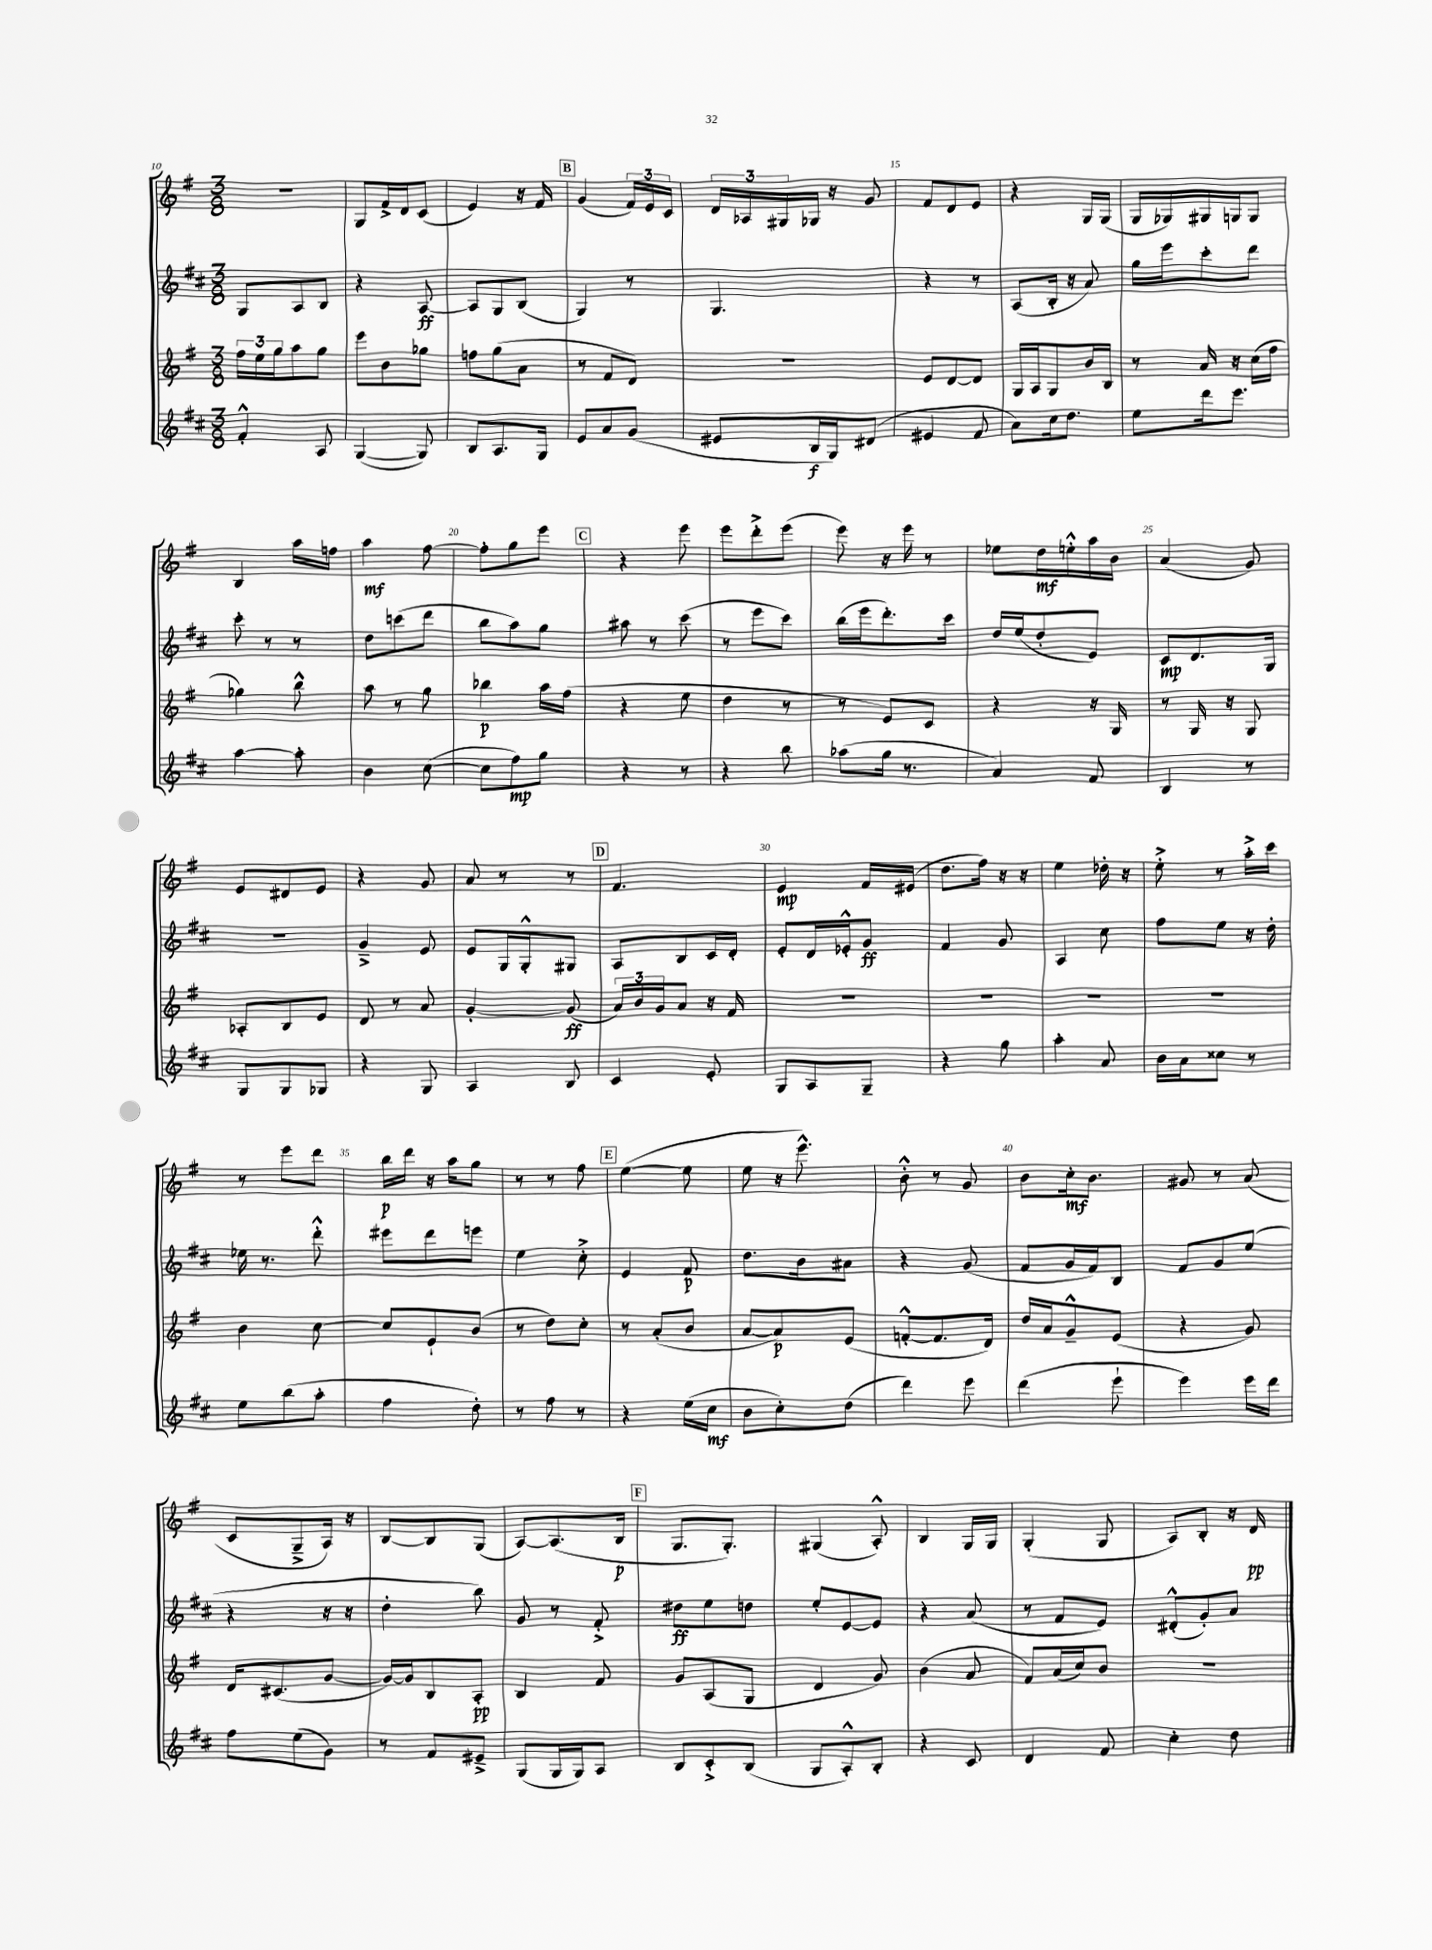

**kern	**dynam	**kern	**dynam	**kern	**dynam	**kern	**dynam
*part4	*part4	*part3	*part3	*part2	*part2	*part1	*part1
*staff4	*staff4	*staff3	*staff3	*staff2	*staff2	*staff1	*staff1
*clefG2	*	*clefG2	*	*clefG2	*	*clefG2	*
*k[f#c#]	*	*k[f#]	*	*k[f#c#]	*	*k[f#]	*
*M3/8	*	*M3/8	*	*M3/8	*	*M3/8	*
=10	=10	=10	=10	=10	=10	=10	=10
4f#'^^/	.	24ff#\LL	.	8G/L	.	4.r	.
.	.	24ee\	.	.	.	.	.
.	.	24gg\J	.	.	.	.	.
.	.	8aa\	.	8A/	.	.	.
8A/	.	8gg\J	.	8B/J	.	.	.
=11	=11	=11	=11	=11	=11	=11	=11
([4G/	.	8eee\L	.	4r	.	8G/L	.
.	.	8b\	.	.	.	16f#^/L	.
.	.	.	.	.	.	16d/J	.
8G/])	.	8gg-X\J	.	[8A/	ff	(8c/J	.
=12	=12	=12	=12	=12	=12	=12	=12
8B/L	.	8ffn\L	.	8A/L]	.	4e/)	.
8.A/	.	(8gg\	.	8G/	.	.	.
.	.	8a\J	.	(8B/J	.	16r	.
16G/Jk	.	.	.	.	.	16f#/	.
!!LO:REH:place=s1:t=B
=13	=13	=13	=13	=13	=13	=13	=13
8e/L	.	8r	.	4G/)	.	(4g/	.
8a/	.	8f#/L	.	.	.	.	.
(8g/J	.	8d/J)	.	8r	.	24f#/LL)	.
.	.	.	.	.	.	24e/	.
.	.	.	.	.	.	24c/JJ	.
=14	=14	=14	=14	=14	=14	=14	=14
8e#X/L	.	4.r	.	4.G/	.	24d/LL	.
.	.	.	.	.	.	24A-X/	.
.	.	.	.	.	.	24G#X/	.
16B/L	f	.	.	.	.	16G-X/JJ	.
16G/J)	.	.	.	.	.	16r	.
(8d#X/J	.	.	.	.	.	8g/	.
=15	=15	=15	=15	=15	=15	=15	=15
4e#X/	.	8e/L	.	4r	.	8f#/L	.
.	.	[8d/	.	.	.	8d/	.
8f#/	.	8d/J]	.	8r	.	8e/J	.
=16	=16	=16	=16	=16	=16	=16	=16
8a\L)	.	16G/LL	.	(8A/L	.	4r	.
.	.	16A/J	.	.	.	.	.
16cc#\k	.	8G/	.	16B'/Jk	.	.	.
8.dd\J	.	.	.	16r	.	.	.
.	.	16b/L	.	8a/)	.	16G/LL	.
.	.	16B/JJ	.	.	.	(16G/JJ	.
=17	=17	=17	=17	=17	=17	=17	=17
8ee\L	.	8r	.	16gg\LL	.	16G/LL	.
.	.	.	.	16eee\J	.	16G-X/)	.
16ddd\k	.	16a/	.	8ccc#'\	.	16G#X/	.
8.eee\J	.	16r	.	.	.	16Gn/J	.
.	.	(16cc\LL	.	8ddd\J	.	8G/J	.
.	.	16ff#\JJ	.	.	.	.	.
!!LO:LB:g=z
=18	=18	=18	=18	=18	=18	=18	=18
[4aa\	.	4gg-X\)	.	8ccc#'\	.	4B/	.
.	.	.	.	8r	.	.	.
8aa'\]	.	8bb^^\	.	8r	.	16aa\LL	.
.	.	.	.	.	.	16ffn\JJ	.
=19	=19	=19	=19	=19	=19	=19	=19
4b\	.	8aa\	.	8dd\L	.	4aa\	mf
.	.	8r	.	(8cccn\	.	.	.
([8cc#\	.	8gg\	.	8ddd\J	.	[8ff#\	.
=20	=20	=20	=20	=20	=20	=20	=20
8cc#\L]	.	4bb-X\	p	8bb\L	.	8ff#'\L]	.
8ff#\)	mp	.	.	8aa\)	.	8gg\	.
8gg\J	.	16aa\LL	.	8gg\J	.	8eee\J	.
.	.	(16ff#\JJ	.	.	.	.	.
!!LO:REH:place=s1:t=C
=21	=21	=21	=21	=21	=21	=21	=21
4r	.	4r	.	8aa#X\	.	4r	.
.	.	.	.	8r	.	.	.
8r	.	8ee\	.	(8ccc#\	.	8eee\	.
=22	=22	=22	=22	=22	=22	=22	=22
4r	.	4dd\	.	8r	.	8eee\L	.
.	.	.	.	8eee\L	.	8ddd'^\	.
8bb\	.	8r	.	8ccc#\J)	.	(8eee\J	.
=23	=23	=23	=23	=23	=23	=23	=23
(8aa-X\L	.	8r	.	(16bb\LL	.	8eee\)	.
.	.	.	.	16eee\J	.	.	.
16gg\Jk	.	8e/L)	.	8.ddd'\)	.	16r	.
8.r	.	.	.	.	.	16eee\	.
.	.	8c/J	.	.	.	8r	.
.	.	.	.	16ccc#\Jk	.	.	.
=24	=24	=24	=24	=24	=24	=24	=24
4a/)	.	4r	.	16dd/LL	.	8ee-X\L	.
.	.	.	.	(16ee/J	.	.	.
.	.	.	.	8dd'/	.	16dd\L	mf
.	.	.	.	.	.	16een'^^\	.
8f#/	.	16r	.	8e/J)	.	16aa\	.
.	.	16G/	.	.	.	16b\JJ	.
=25	=25	=25	=25	=25	=25	=25	=25
4B/	.	8r	.	8c#/L	mp	(4a/	.
.	.	16G/	.	8.d/	.	.	.
.	.	16r	.	.	.	.	.
8r	.	8G/	.	.	.	8g/)	.
.	.	.	.	16G/Jk	.	.	.
!!LO:LB:g=z
=26	=26	=26	=26	=26	=26	=26	=26
8G/L	.	8A-X'/L	.	4.r	.	8e/L	.
8G/	.	8B/	.	.	.	8d#X/	.
8G-X/J	.	8e/J	.	.	.	8e/J	.
=27	=27	=27	=27	=27	=27	=27	=27
4r	.	8d/	.	4g~^/	.	4r	.
.	.	8r	.	.	.	.	.
8G/	.	8a/	.	8e/	.	8g/	.
=28	=28	=28	=28	=28	=28	=28	=28
4A/	.	[4g'/	.	8e/L	.	8a/	.
.	.	.	.	16G/L	.	8r	.
.	.	.	.	16G'^^/J	.	.	.
8B/	.	(8g/]	ff	8G#X/J	.	8r	.
!!LO:REH:place=s1:t=D
=29	=29	=29	=29	=29	=29	=29	=29
4c#/	.	24a/LL)	.	8A/L	.	4.f#/	.
.	.	24b/	.	.	.	.	.
.	.	24g/J	.	.	.	.	.
.	.	8a/J	.	8B/	.	.	.
8e'/	.	16r	.	16c#/L	.	.	.
.	.	16f#/	.	16d'/JJ	.	.	.
=30	=30	=30	=30	=30	=30	=30	=30
8G/L	.	4.r	.	8e'/L	.	4e/	mp
8A/	.	.	.	16d/L	.	.	.
.	.	.	.	16e-X'^^/J	.	.	.
8G~/J	.	.	.	8g/J	ff	16f#/LL	.
.	.	.	.	.	.	(16e#X/JJ	.
=31	=31	=31	=31	=31	=31	=31	=31
4r	.	4.r	.	4f#/	.	8.dd\L	.
.	.	.	.	.	.	16ff#\Jk)	.
8gg\	.	.	.	8g/	.	16r	.
.	.	.	.	.	.	16r	.
=32	=32	=32	=32	=32	=32	=32	=32
4aa'\	.	4.r	.	4A/	.	4ee\	.
8a/	.	.	.	8cc#\	.	16dd-X'\	.
.	.	.	.	.	.	16r	.
=33	=33	=33	=33	=33	=33	=33	=33
16b\LL	.	4.r	.	8ff#\L	.	8ee'^\	.
16a\J	.	.	.	.	.	.	.
8cc##X\J	.	.	.	8ee\J	.	8r	.
8r	.	.	.	16r	.	16aa'^\LL	.
.	.	.	.	16dd'\	.	16ccc\JJ	.
!!LO:LB:g=z
=34	=34	=34	=34	=34	=34	=34	=34
8ee\L	.	4b\	.	16ee-X\	.	8r	.
.	.	.	.	8.r	.	.	.
(8bb\	.	.	.	.	.	8eee\L	.
8aa'\J	.	[8cc\	.	8ddd'^^\	.	8ddd\J	.
=35	=35	=35	=35	=35	=35	=35	=35
4ff#\	.	8cc/L]	.	8eee#X\L	.	16bb\LL	p
.	.	.	.	.	.	16ddd\JJ	.
.	.	8e`/	.	8ddd\	.	16r	.
.	.	.	.	.	.	16aa\KL	.
8dd'\)	.	(8b/J	.	8eeen\J	.	8gg\J	.
=36	=36	=36	=36	=36	=36	=36	=36
8r	.	8r	.	4ee\	.	8r	.
8ff#\	.	8dd\L)	.	.	.	8r	.
8r	.	8cc'\J	.	8cc#'^\	.	8ff#\	.
!!LO:REH:place=s1:t=E
=37	=37	=37	=37	=37	=37	=37	=37
4r	.	8r	.	4e/	.	([4ee\	.
.	.	(8a'/L	.	.	.	.	.
(16ee\LL	.	8b/J	.	8f#/	p	8ee\]	.
16cc#\JJ	mf	.	.	.	.	.	.
=38	=38	=38	=38	=38	=38	=38	=38
8b\L	.	[8a/L	.	8.dd\L	.	8ee\	.
8cc#'\)	.	8a/])	p	.	.	16r	.
.	.	.	.	16b\k	.	8.eee^^\)	.
(8dd\J	.	(8e/J	.	8a#X\J	.	.	.
=39	=39	=39	=39	=39	=39	=39	=39
4ddd\)	.	[8fn'^^/L	.	4r	.	8b'^^\	.
.	.	8.f/]	.	.	.	8r	.
8eee\	.	.	.	(8g/	.	8g/	.
.	.	16d/Jk)	.	.	.	.	.
=40	=40	=40	=40	=40	=40	=40	=40
(4ddd\	.	16dd/LL	.	8f#/L	.	8b\L	.
.	.	16a/J	.	.	.	.	.
.	.	8g~^^/	.	16g/L	.	16cc'\k	mf
.	.	.	.	16f#/J)	.	8.b\J	.
8eee`\	.	(8e/J	.	8B/J	.	.	.
=41	=41	=41	=41	=41	=41	=41	=41
4eee\)	.	4r	.	8f#/L	.	8g#X/	.
.	.	.	.	8g/	.	8r	.
16eee\LL	.	8g/)	.	(8ee/J	.	(8a/	.
16ddd\JJ	.	.	.	.	.	.	.
!!LO:LB:g=z
=42	=42	=42	=42	=42	=42	=42	=42
8ff#\L	.	16d/KL	.	4r	.	8c/L	.
.	.	(8.c#X/	.	.	.	.	.
(8ee\	.	.	.	.	.	8G~^/	.
8g\J)	.	[8g/J	.	16r	.	16A/Jk)	.
.	.	.	.	16r	.	16r	.
=43	=43	=43	=43	=43	=43	=43	=43
8r	.	16g/LL_)	.	4dd'\	.	[8B/L	.
.	.	16g/J]	.	.	.	.	.
8f#/L	.	8B/	.	.	.	8B/]	.
8e#X~^/J	.	8A'/J	pp	8bb\)	.	(8G/J	.
=44	=44	=44	=44	=44	=44	=44	=44
(8G/L	.	4B/	.	8g/	.	[8A/L)	.
16G/L	.	.	.	8r	.	(8.A/]	.
16G/J)	.	.	.	.	.	.	.
8A/J	.	8f#/	.	8f#'^/	.	.	.
.	.	.	.	.	.	16B/Jk	p
!!LO:REH:place=s1:t=F
=45	=45	=45	=45	=45	=45	=45	=45
8B/L	.	8g/L	.	8dd#X\L	ff	8.G/L	.
8c#'^/	.	(8A/	.	8ee\	.	.	.
.	.	.	.	.	.	8.G'/J)	.
(8B/J	.	8G/J	.	8ddn\J	.	.	.
=46	=46	=46	=46	=46	=46	=46	=46
8G/L	.	4d/	.	8ee'/L	.	(4G#X/	.
8A'^^/)	.	.	.	[8e/	.	.	.
8B'/J	.	8g/)	.	8e/J]	.	8A'^^/)	.
=47	=47	=47	=47	=47	=47	=47	=47
4r	.	(4b\	.	4r	.	4B/	.
8c#/	.	8a/	.	(8a/	.	16G/LL	.
.	.	.	.	.	.	16G/JJ	.
=48	=48	=48	=48	=48	=48	=48	=48
4d/	.	8f#/L)	.	8r	.	(4G'/	.
.	.	(16a/L	.	8f#/L	.	.	.
.	.	16cc/J)	.	.	.	.	.
8f#/	.	8b/J	.	8e/J)	.	8G/	.
=49	=49	=49	=49	=49	=49	=49	=49
4cc#'\	.	4.r	.	(8d#X'^^/L	.	8A/L)	.
.	.	.	.	8g'/)	.	8B'/J	.
8dd\	.	.	.	8a/J	.	16r	.
.	.	.	.	.	.	16d/	pp
==	==	==	==	==	==	==	==
*-	*-	*-	*-	*-	*-	*-	*-
